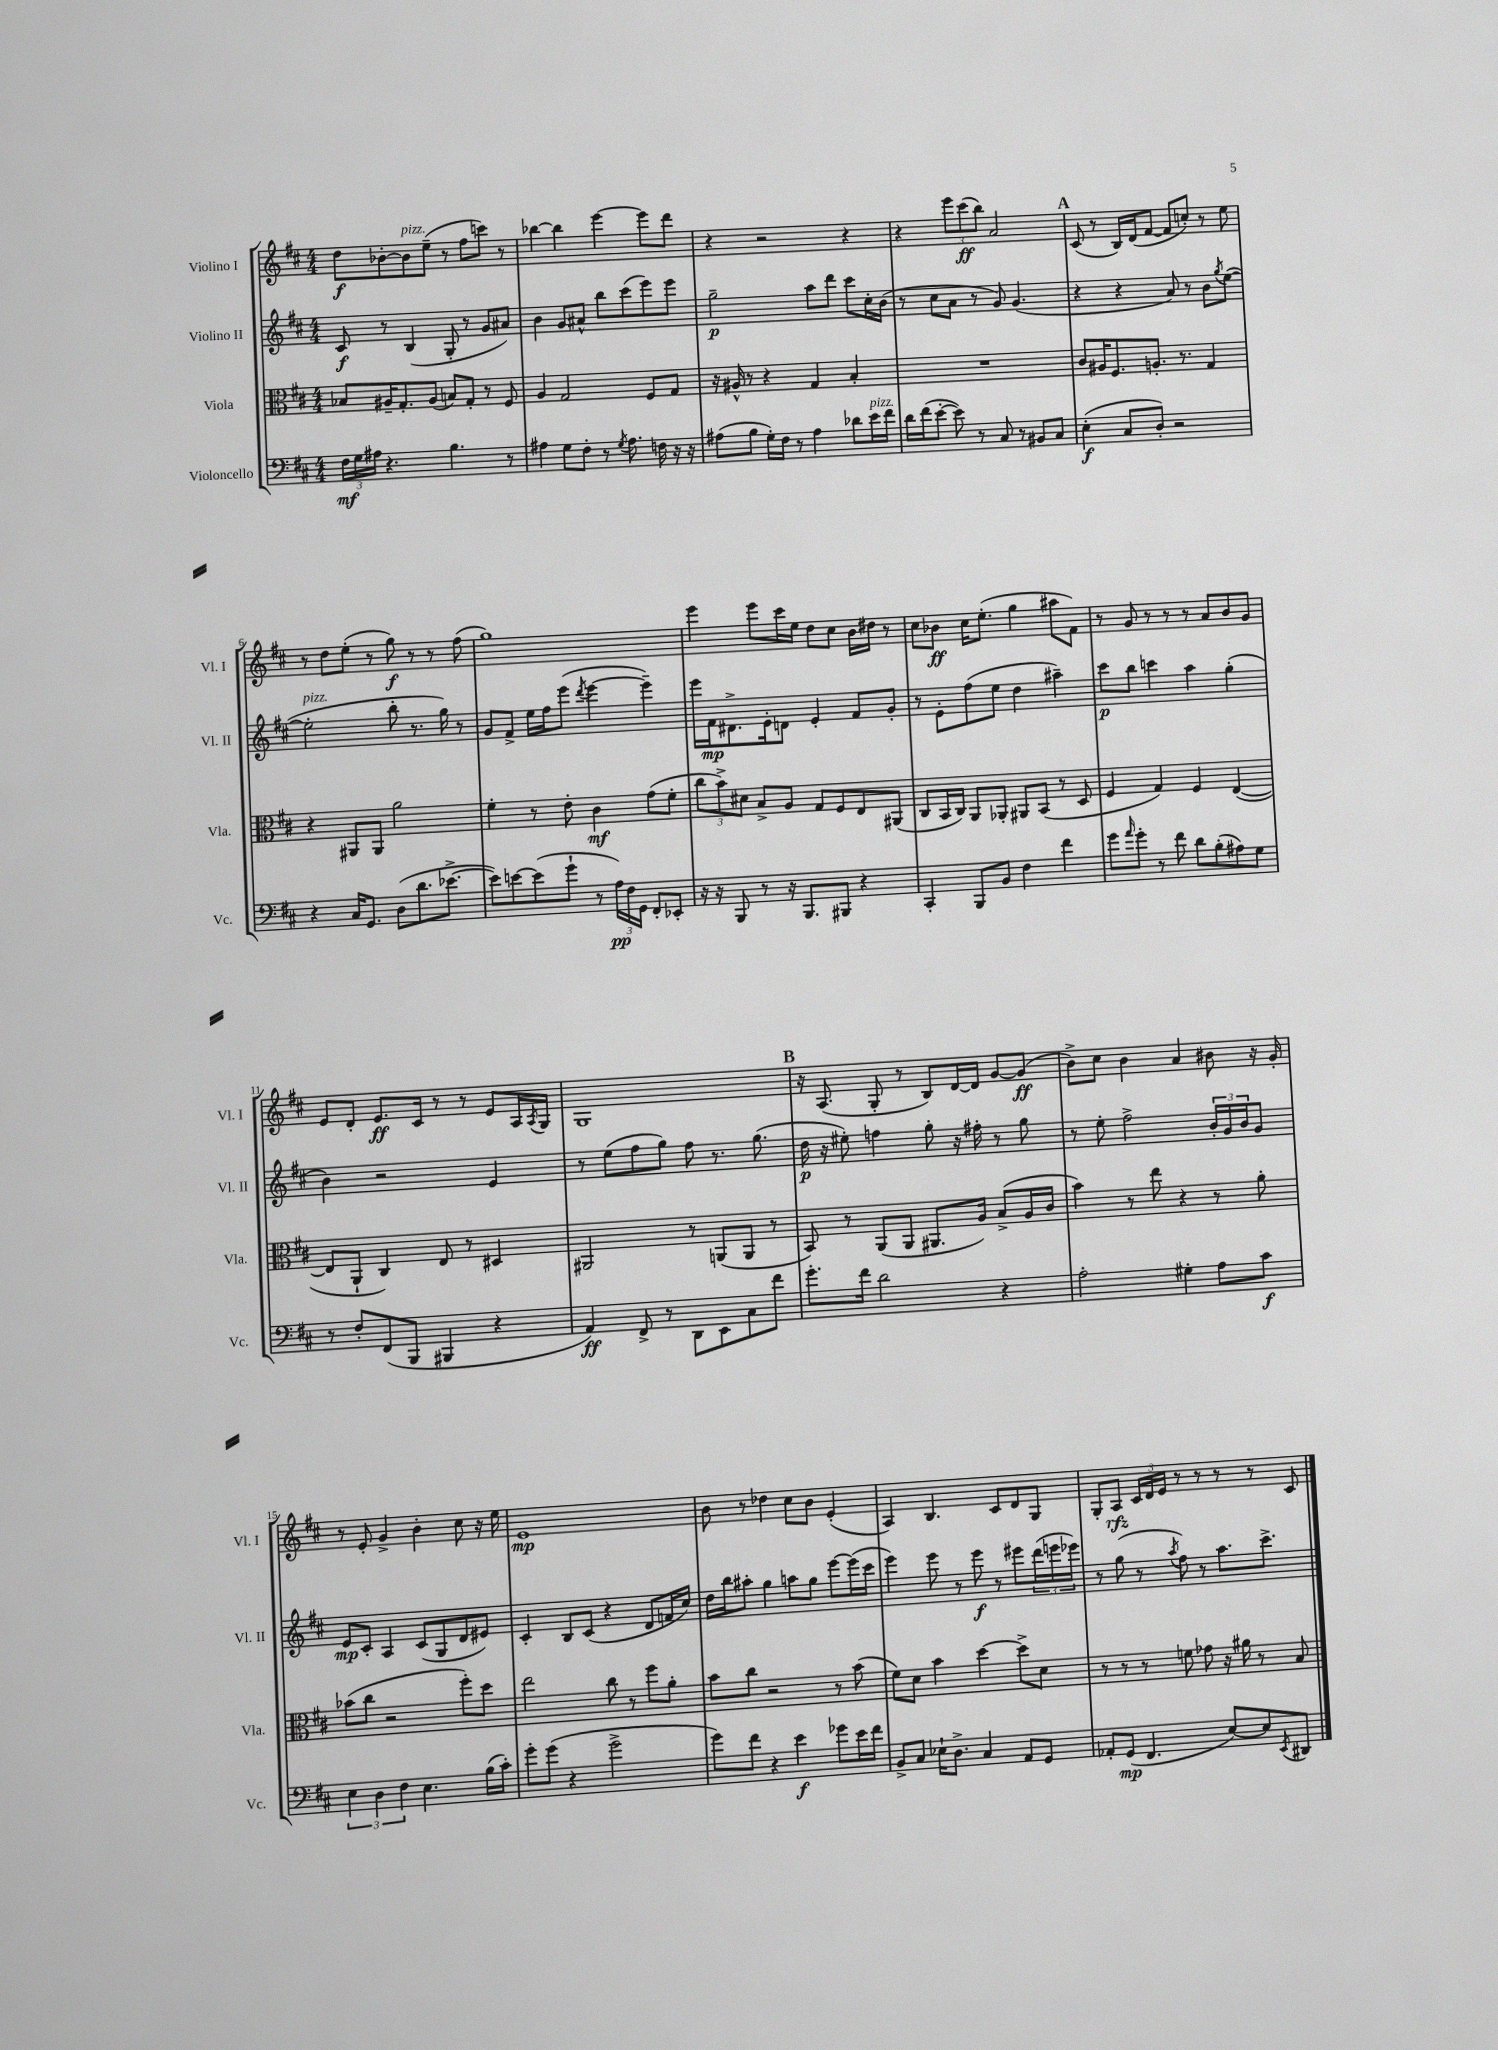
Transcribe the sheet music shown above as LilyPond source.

<<
\new StaffGroup <<
\new Staff = "s0" \with { instrumentName = "Violino I" shortInstrumentName = "Vl. I" } {
    \clef treble \key d \major \numericTimeSignature \time 4/4
    d''8\f bes'8~-. bes'8^\markup { \italic "pizz." } e''8--( r8 fis''8 c'''8) r8 |
    bes''4~ bes''4 e'''4~ e'''8 d'''8 |
    r4 r2 r4 |
    r4 \tuplet 3/2 { e'''8 cis'''8\ff( b''8) } a'2 |
    \mark \markup { \bold "A" } cis'8( r8 b16) d'16( fis'8~ fis'8 c''8-.) r8 e''8 |
    r8 d''8 e''8-.( r8 g''8\f) r8 r8 fis''8( |
    g''1) |
    e'''4 e'''8 cis'''16 e''16 d''8 cis''8 b'16 dis''16 r8 |
    cis''8 bes'8\ff cis''16 e''8.-.( g''4 ais''8 fis'8) |
    r8 g'8 r8 r8 r8 a'8 b'8 g'8 |
    e'8 d'8-. e'8.\ff cis'16 r8 r8 e'8 a16 \acciaccatura { a8 } g16 |
    g1 |
    \mark \markup { \bold "B" } r16 a8.( g8-. r8 b8) d'16~ d'16 g'8~ g'8\ff( |
    b'8->) cis''8 b'4 a'4 bis'8 r16 g'16-. |
    r8 e'8-. g'4-> b'4-. cis''8 r16 e''16 |
    e'1\mp |
    b'8 r8 des''4 cis''8 b'8 e'4-.( |
    a4) b4. cis'8 d'8 g8 |
    g8-. a8\rfz \tuplet 3/2 { cis'16 d'16 e'16 } r8 r8 r8 r8 cis'8 \bar "|." |
}
\new Staff = "s1" \with { instrumentName = "Violino II" shortInstrumentName = "Vl. II" } {
    \clef treble \key d \major \numericTimeSignature \time 4/4
    cis'8\f r8 b4( g8-. r8 g'8 ais'8) |
    b'4 g'8 ais'8-^ b''8 cis'''8( e'''8) e'''8 |
    g''2--\p a''8 d'''8 cis'''8 cis''16-. b'16( |
    r8 cis''8 a'8 r8 g'8) g'4.( |
    \mark \markup { \bold "A" } r4 r4 a'8) r8 b'8 \acciaccatura { g''8 } e''8~( |
    e''2-.^\markup { \italic "pizz." } b''8-. r8. g''16) r8 |
    g'8 fis'8-> e''16 fis''16 e'''8( \acciaccatura { d'''8 } e'''4~ e'''4--) |
    e'''16 fis'16\mp dis'8.-> e'16-. d'8 e'4-. fis'8 g'8-. |
    r8 e'8-. fis''8( e''8 d''4 ais''4--) |
    cis'''8\p b''8 c'''4 a''4 g''4-.( |
    b'4) r2 e'4 |
    r8 e''8( fis''8 g''8) fis''8 r8. g''8.( |
    \mark \markup { \bold "B" } d''16\p r16 eis''8-.) f''4 g''8-. r16 fis''16-. r8 g''8 |
    r8 e''8-. fis''2-> \tuplet 3/2 { b'16-. g'16 b'16 } g'8 |
    e'8\mp cis'8-. a4 cis'8( g8 d'8 eis'8) |
    cis'4-. b8 cis'8( r4 d'8 f'16 cis''16) |
    d''16 b''16 ais''8-. g''4 a''8 g''8 e'''8~ e'''16( cis'''16 |
    e'''4) e'''8 r8 e'''8\f r8 eis'''8 \tuplet 3/2 { d'''16( e'''16 ees'''16) } |
    r8 g''8( r8 \acciaccatura { a''8 } fis''8) r8 a''8. cis'''8.-> \bar "|." |
}
\new Staff = "s2" \with { instrumentName = "Viola" shortInstrumentName = "Vla." } {
    \clef alto \key d \major \numericTimeSignature \time 4/4
    bes8 ais16-- g8.-. ais8( b8) g8-. r8 fis8 |
    a4 g2 fis8 g8 |
    r16 ais16-^ r8 r4 g4 b4-. |
    R1 |
    \mark \markup { \bold "A" } cis'8 ais16 fis8. a8.-. r8. g4 |
    r4 ais,8 ais,8 a'2 |
    fis'4-. r8 e'8-. cis'4\mf g'8( fis'8-. |
    \tuplet 3/2 { cis''8 b'8->) dis'8 } b8-> a8 g8 fis8 e8 ais,8( |
    cis8 b,16 cis16) a,8 aes,8-. ais,8 b,8( r8 d8 |
    fis4 g4) fis4 e4~( |
    e8 a,8-! cis4) e8 r8 dis4 |
    ais,2 r8 a,8( a,8 r8 |
    \mark \markup { \bold "B" } b,8) r8 a,8( a,8 ais,8. a16) b8->( a16 cis'16 |
    b'4) r8 e''8 r4 r8 a'8-. |
    bes'8( cis''8 r2 fis''8-.) d''8 |
    e''2 cis''8 r8 fis''8 a'8-. |
    b'8 cis''8 r2 r8 b'8( |
    fis'8) d'8 b'4 d''4~ d''8-> d'8 |
    r8 r8 r8 f'8 ges'8 r16 ais'16 r8 b8 \bar "|." |
}
\new Staff = "s3" \with { instrumentName = "Violoncello" shortInstrumentName = "Vc." } {
    \clef bass \key d \major \numericTimeSignature \time 4/4
    \tuplet 3/2 { fis16\mf g16 ais16 } r4. b4. r8 |
    ais4 g8 fis8-. r8 \acciaccatura { g8 } ais8. f16 r16 r16 |
    ais8( b8 g16-.) fis16 r8 ais4 des'8 e'16^\markup { \italic "pizz." } fis'16 |
    d'16 fis'16( e'8~-. e'8) r8 cis8 r8 bis,8 cis8 |
    \mark \markup { \bold "A" } e4-.\f( cis8 d8-.) r2 |
    r4 cis16 g,8. d8( d'8. ees'8.~-> |
    ees'8) e'8~ e'8( g'8-! r8 \tuplet 3/2 { a16\pp) fis16 g,16 } fis,8-. ees,8-. |
    r16 r16 b,,8 r8 r16 b,,8. bis,,8 r4 |
    cis,4-. b,,8 b,8 fis4 fis'4 |
    g'8 \grace { a'16 } g'8-. r8 fis'8 d'8 b8-.( ais8) g8 |
    r8 fis8-. fis,8( b,,8 bis,,4 r4 |
    a,4\ff) fis,8-> r8 d,8 e,8 cis8 fis'8 |
    \mark \markup { \bold "B" } g'8.-. fis'16 d'2 r4 |
    a2-. gis4-. a8 cis'8\f |
    \tuplet 3/2 { e4 d4 fis4 } e4. b16( cis'16-.) |
    g'8-. g'8( r4 g'2-> |
    g'8) fis'8 r4 e'4\f ges'8 e'16 fis'16 |
    b,8-> cis8 ees16-! d8.-> cis4 a,8 g,8 |
    aes,8-. g,8\mp( fis,4. e8~) e8 \acciaccatura { e,8 } dis,8 \bar "|." |
}
>>
>>
